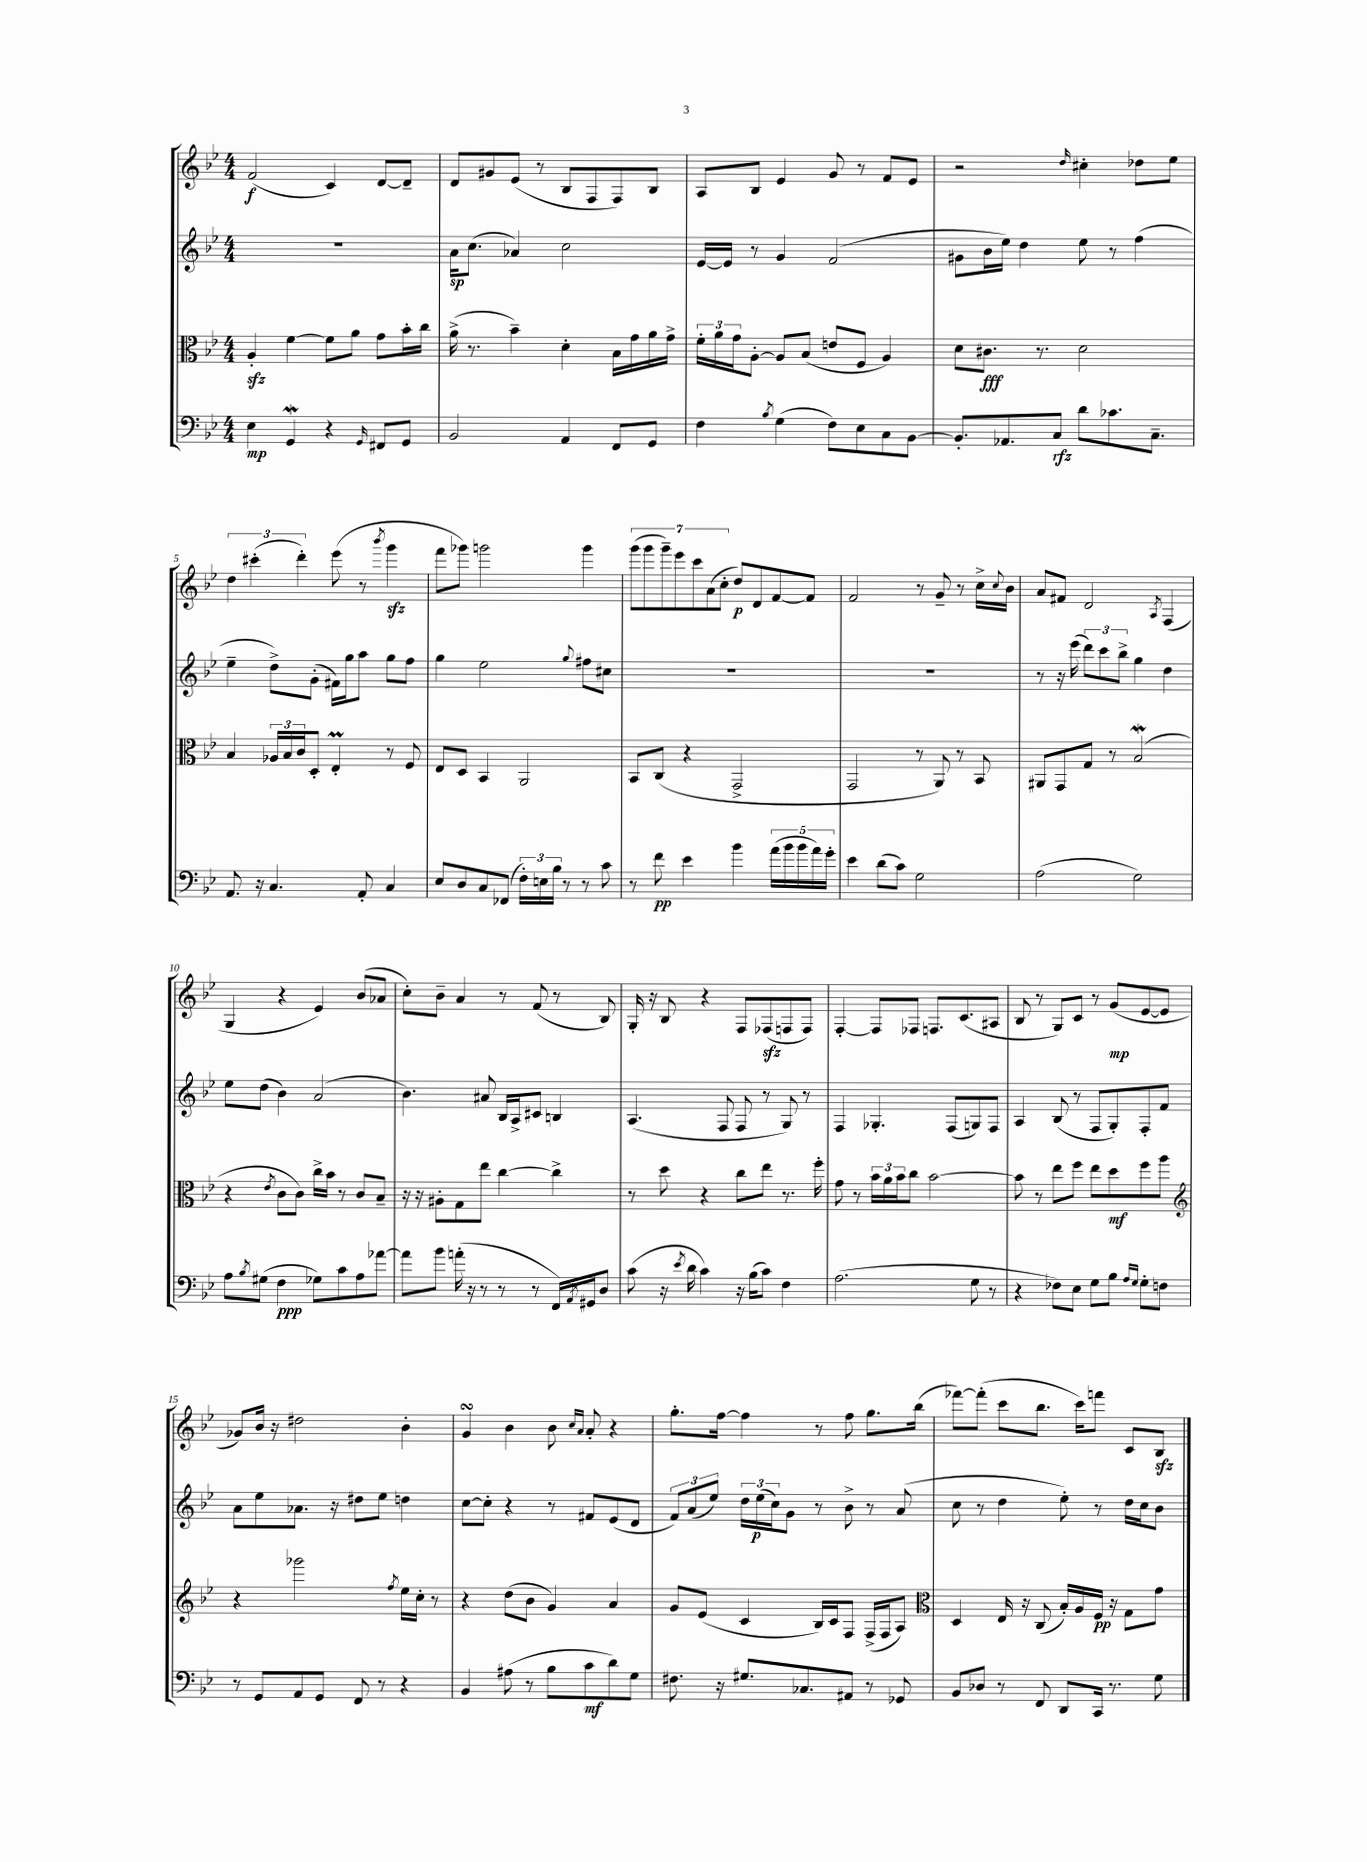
<<
\new StaffGroup <<
\new Staff = "s0" {
    \clef treble \key bes \major \numericTimeSignature \time 4/4
    f'2\f( c'4) d'8~ d'8-- |
    d'8 gis'8 ees'8( r8 bes8 f8 f8) bes8 |
    a8 bes8 ees'4 g'8 r8 f'8 ees'8 |
    r2 \grace { d''16 } cis''4-. des''8 ees''8 |
    \tuplet 3/2 { d''4 cis'''4-.( d'''4-.) } ees'''8( r8 \acciaccatura { bes'''8 } g'''4\sfz |
    f'''8 ges'''8) g'''2 g'''4 |
    \tuplet 7/4 { g'''8( g'''8 g'''8--) ees'''8 c'''8 a'8( c''8-. } d''8\p) d'8 f'8~ f'8 |
    f'2 r8 g'8-- r8 c''16-> \appoggiatura { c''8 } bes'16 |
    a'8 fis'8 d'2 \acciaccatura { a8 } f4( |
    g4 r4 ees'4) bes'8( aes'8 |
    c''8-.) bes'8-- a'4 r8 f'8( r8 bes8) |
    g16-. r16 bes8 r4 f8 fes8\sfz( f8 f8) |
    f4~-. f8 fes8 f8. c'8.( ais8 |
    bes8 r8 g8) c'8 r8 g'8\mp( ees'8~ ees'8 |
    ges'8) bes'16 r16 dis''2 bes'4-. |
    g'4\turn bes'4 bes'8 \grace { c''16 a'16 } a'8-. r4 |
    g''8.-. f''16~ f''4 r8 f''8 g''8. bes''16( |
    fes'''8~) fes'''8-.( c'''8 bes''8. c'''16) f'''8 c'8 bes8\sfz \bar "|." |
}
\new Staff = "s1" {
    \clef treble \key bes \major \numericTimeSignature \time 4/4
    R1 |
    a'16\sp c''8.( aes'4) c''2 |
    ees'16~ ees'16 r8 g'4 f'2( |
    gis'8 bes'16 ees''16) d''4 ees''8 r8 f''4( |
    ees''4-- d''8->) g'8-.( fis'16) g''16 a''8 g''8 f''8 |
    g''4 ees''2 \appoggiatura { g''8 } fis''8 cis''8 |
    R1 |
    R1 |
    r8 r16 ees'''16( \tuplet 3/2 { d'''8) c'''8 bes''8-> } g''4 d''4 |
    ees''8 d''8( bes'4) a'2( |
    bes'4.) ais'8 bes16 a16-> cis'8 b4 |
    a4.( f8 f8 r8 g8) r8 |
    f4 ges4.-. f8( g8) f8 |
    a4 bes8( r8 f8 g8-.) f8-. f'8 |
    a'8 ees''8 aes'8. r16 dis''8 ees''8 d''4 |
    c''8~ c''8-. r4 r8 fis'8 ees'8( d'8 |
    \tuplet 3/2 { f'8) a'8( ees''8) } \tuplet 3/2 { d''16 ees''16\p( c''16) } g'8 r8 bes'8-> r8 a'8( |
    c''8 r8 d''4 ees''8-.) r8 d''16 c''16 bes'8 \bar "|." |
}
\new Staff = "s2" {
    \clef alto \key bes \major \numericTimeSignature \time 4/4
    a4-.\sfz f'4~ f'8 a'8 g'8 bes'16-. c''16 |
    a'16->( r8. bes'4--) d'4-. bes16 g'16 a'16 g'16-> |
    \tuplet 3/2 { f'16-. a'16 g'16 } a8~-. a8 bes8( e'8 f8 a4) |
    d'8 cis'8.\fff r8. d'2 |
    bes4 \tuplet 3/2 { aes16 bes16 c'16 } d8-. ees4-.\prall r8 f8 |
    ees8 d8 bes,4 a,2 |
    bes,8 c8( r4 g,2-> |
    g,2 r8 a,8) r8 bes,8 |
    ais,8 g,8 g8 r8 bes2\mordent( |
    r4 \acciaccatura { ees'8 } c'8 c'8) c''16-> bes'16 r8 c'8 bes8-- |
    r16 r16 ais8-. g8 ees''8 c''4~ c''4-> |
    r8 d''8 r4 c''8 ees''8 r8. f''16-. |
    g'8 r8 \tuplet 3/2 { bes'16 a'16 bes'16 } c''8 bes'2~ |
    bes'8 r8 ees''8 f''8 ees''8 d''8\mf f''8 a''8 |
    \clef treble r4 ges'''2 \acciaccatura { f''8 } ees''16 c''16-. r8 |
    r4 d''8( bes'8 g'4) a'4 |
    g'8 ees'8( c'4 bes16) c'16 f8 f16->( f16 a8) |
    \clef alto d4 ees16 r16 c8( bes16-.) a16 f16\pp r16 g8 g'8 \bar "|." |
}
\new Staff = "s3" {
    \clef bass \key bes \major \numericTimeSignature \time 4/4
    ees4\mp g,4\mordent r4 \grace { g,16 } fis,8 g,8 |
    bes,2 a,4 f,8 g,8 |
    f4 \acciaccatura { bes8 } g4( f8) ees8 c8 bes,8~ |
    bes,8.-. aes,8. c8\rfz d'8 ces'8. c8.-- |
    a,8. r16 c4. a,8-. c4 |
    ees8 d8 c8 fes,8( \tuplet 3/2 { f16-.) e16 bes16 } r8 r8 c'8 |
    r8 f'8\pp ees'4 bes'4 \tuplet 5/4 { a'16( bes'16 bes'16 a'16) g'16-. } |
    ees'4 d'8( c'8) g2 |
    a2( g2) |
    a8 \acciaccatura { bes8 } gis8( f4\ppp ges8) c'8 a8 aes'8~ |
    aes'8 bes'8 a'16-.( r16 r8 r8 r8 f,16) \acciaccatura { a,8 } gis,16 d8 |
    c'8( r16 \acciaccatura { ees'8 } d'16 c'4) r16 bes16( c'8) f4 |
    a2.( g8 r8 |
    r4 fes8) ees8 g8 bes8 \grace { a16 g16 } g8-. f8 |
    r8 g,8 a,8 g,8 f,8 r8 r4 |
    bes,4 ais8( r8 bes8 c'8\mf d'8) g8 |
    fis8. r16 gis8. ces8. ais,8 r8 ges,8 |
    bes,8 des8 r8 f,8 d,8 c,16 r8. g8 \bar "|." |
}
>>
>>
